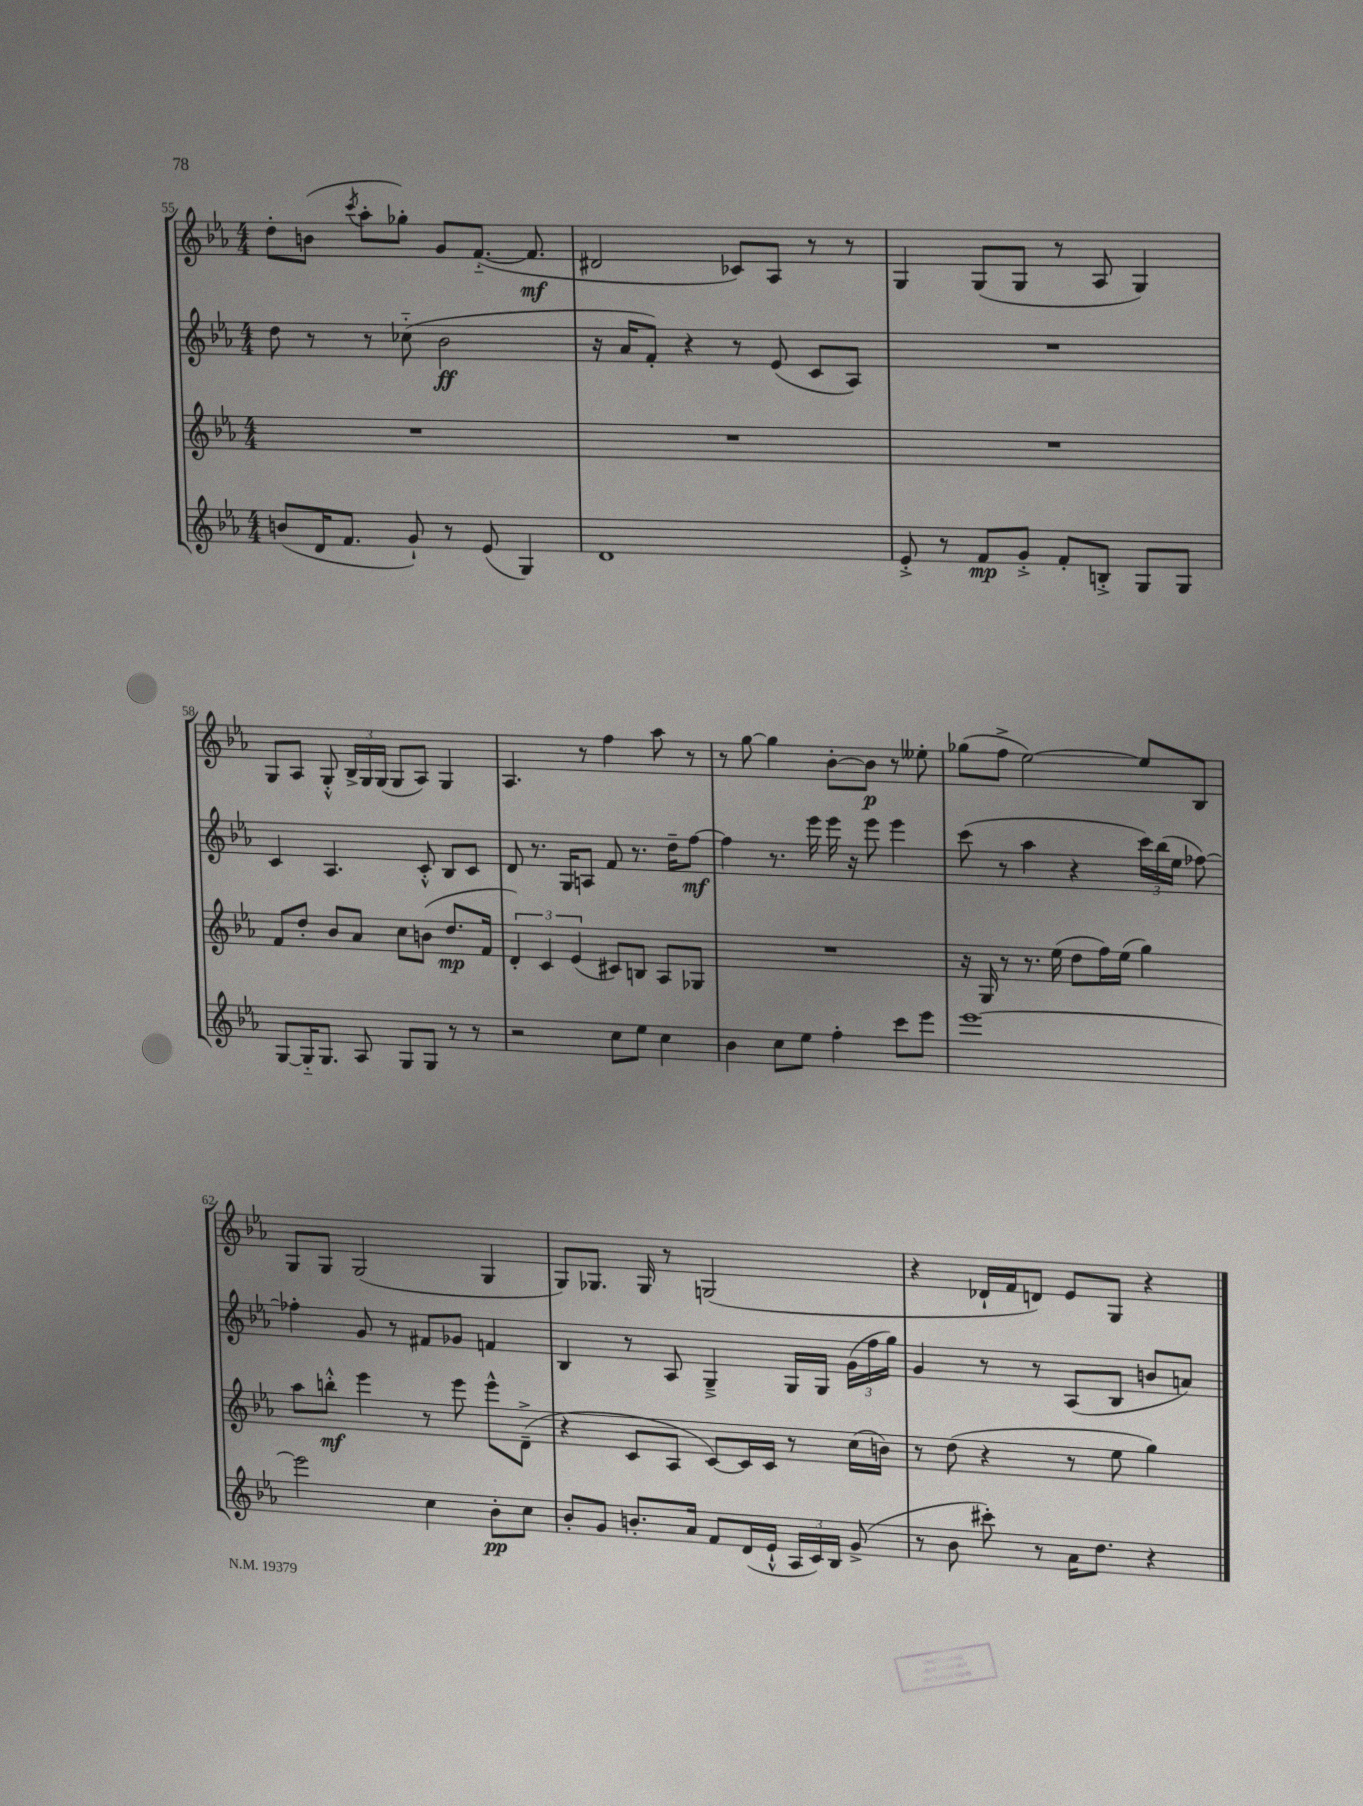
<<
\new StaffGroup <<
\new Staff = "s0" {
    \clef treble \key ees \major \numericTimeSignature \time 4/4
    \autoBeamOff d''8[-. b'8]( \acciaccatura { c'''8 } aes''8[-. ges''8]-.) g'8[ f'8.]~-_( f'8.\mf |
    dis'2 ces'8[) aes8] r8 r8 |
    g4 g8[( g8] r8 aes8 g4) |
    g8[ aes8] g8-.-^ \tuplet 3/2 { bes16[-> g16 g16]( } g8[ aes8]) g4 |
    aes4. r8 f''4 aes''8 r8 |
    r8 g''8~ g''4 bes'8[~-. bes'8]\p r8 eeses''8-. |
    ges''8[( f''8]-> ees''2~) ees''8[ bes8] |
    g8[ g8] g2( g4 |
    g8[) ges8.] ges16 r8 g2( |
    r4 des'16[-! f'16 d'8]) ees'8[ g8] r4 \bar "|." |
}
\new Staff = "s1" {
    \clef treble \key ees \major \numericTimeSignature \time 4/4
    \autoBeamOff d''8 r8 r8 ces''8-_( bes'2\ff |
    r16 aes'16[ f'8]-.) r4 r8 ees'8( c'8[ aes8]) |
    R1 |
    c'4 aes4. c'8-.-^ bes8[ c'8] |
    d'8 r8. g16[ a8] f'8 r8. d''16[-- f''8]~\mf |
    f''4 r8. ees'''16 ees'''16 r16 ees'''8 ees'''4 |
    c'''8( r8 aes''4 r4 \tuplet 3/2 { c'''16[) bes''16( ees''16] } fes''8~) |
    fes''4-. g'8 r8 fis'8[ ges'8] f'4 |
    bes4 r8 aes8 g4---> g16[ g16] \tuplet 3/2 { g'16[( f''16 g''16]) } |
    g'4 r8 r8 aes8[( bes8] b'8[ a'8]) \bar "|." |
}
\new Staff = "s2" {
    \clef treble \key ees \major \numericTimeSignature \time 4/4
    \autoBeamOff R1 |
    R1 |
    R1 |
    f'8[ d''8]-. bes'8[ aes'8] c''8[ b'8]( d''8.[\mp f'16] |
    \tuplet 3/2 { d'4-.) c'4 ees'4( } cis'8[) b8] aes8[ ges8] |
    R1 |
    r16 g16 r8 r8. ees''16( d''8[ f''16) ees''16]( g''4) |
    aes''8[ b''8]-.-^\mf ees'''4 r8 ees'''8 ees'''8[-^ d'8]--->( |
    r4 c'8[ aes8] c'8[~) c'16 c'16] r8 c''16[( b'16]) |
    r8 d''8( r4 r8 ees''8 g''4) \bar "|." |
}
\new Staff = "s3" {
    \clef treble \key ees \major \numericTimeSignature \time 4/4
    \autoBeamOff b'8[( d'16 f'8.] g'8-!) r8 ees'8( g4) |
    d'1 |
    ees'8-.-> r8 f'8[\mp g'8]-.-> f'8[-. b8]-.-> g8[ g8] |
    g8[~ g16-_ g8.] aes8 g8[ g8] r8 r8 |
    r2 c''8[ ees''8] c''4 |
    bes'4 c''8[ ees''8] f''4-. c'''8[ ees'''8] |
    ees'''1~ |
    ees'''2 c''4 bes'8[-.\pp c''8] |
    bes'8[-. g'8] b'8.[-. aes'16] f'8[ d'16( ees'16]-!-^ \tuplet 3/2 { aes16[ c'16) bes16] } g'8->( |
    r8 bes'8 cis'''8-.) r8 aes'16[ d''8.] r4 \bar "|." |
}
>>
>>
\layout { \context { \Score currentBarNumber = #55 } }
